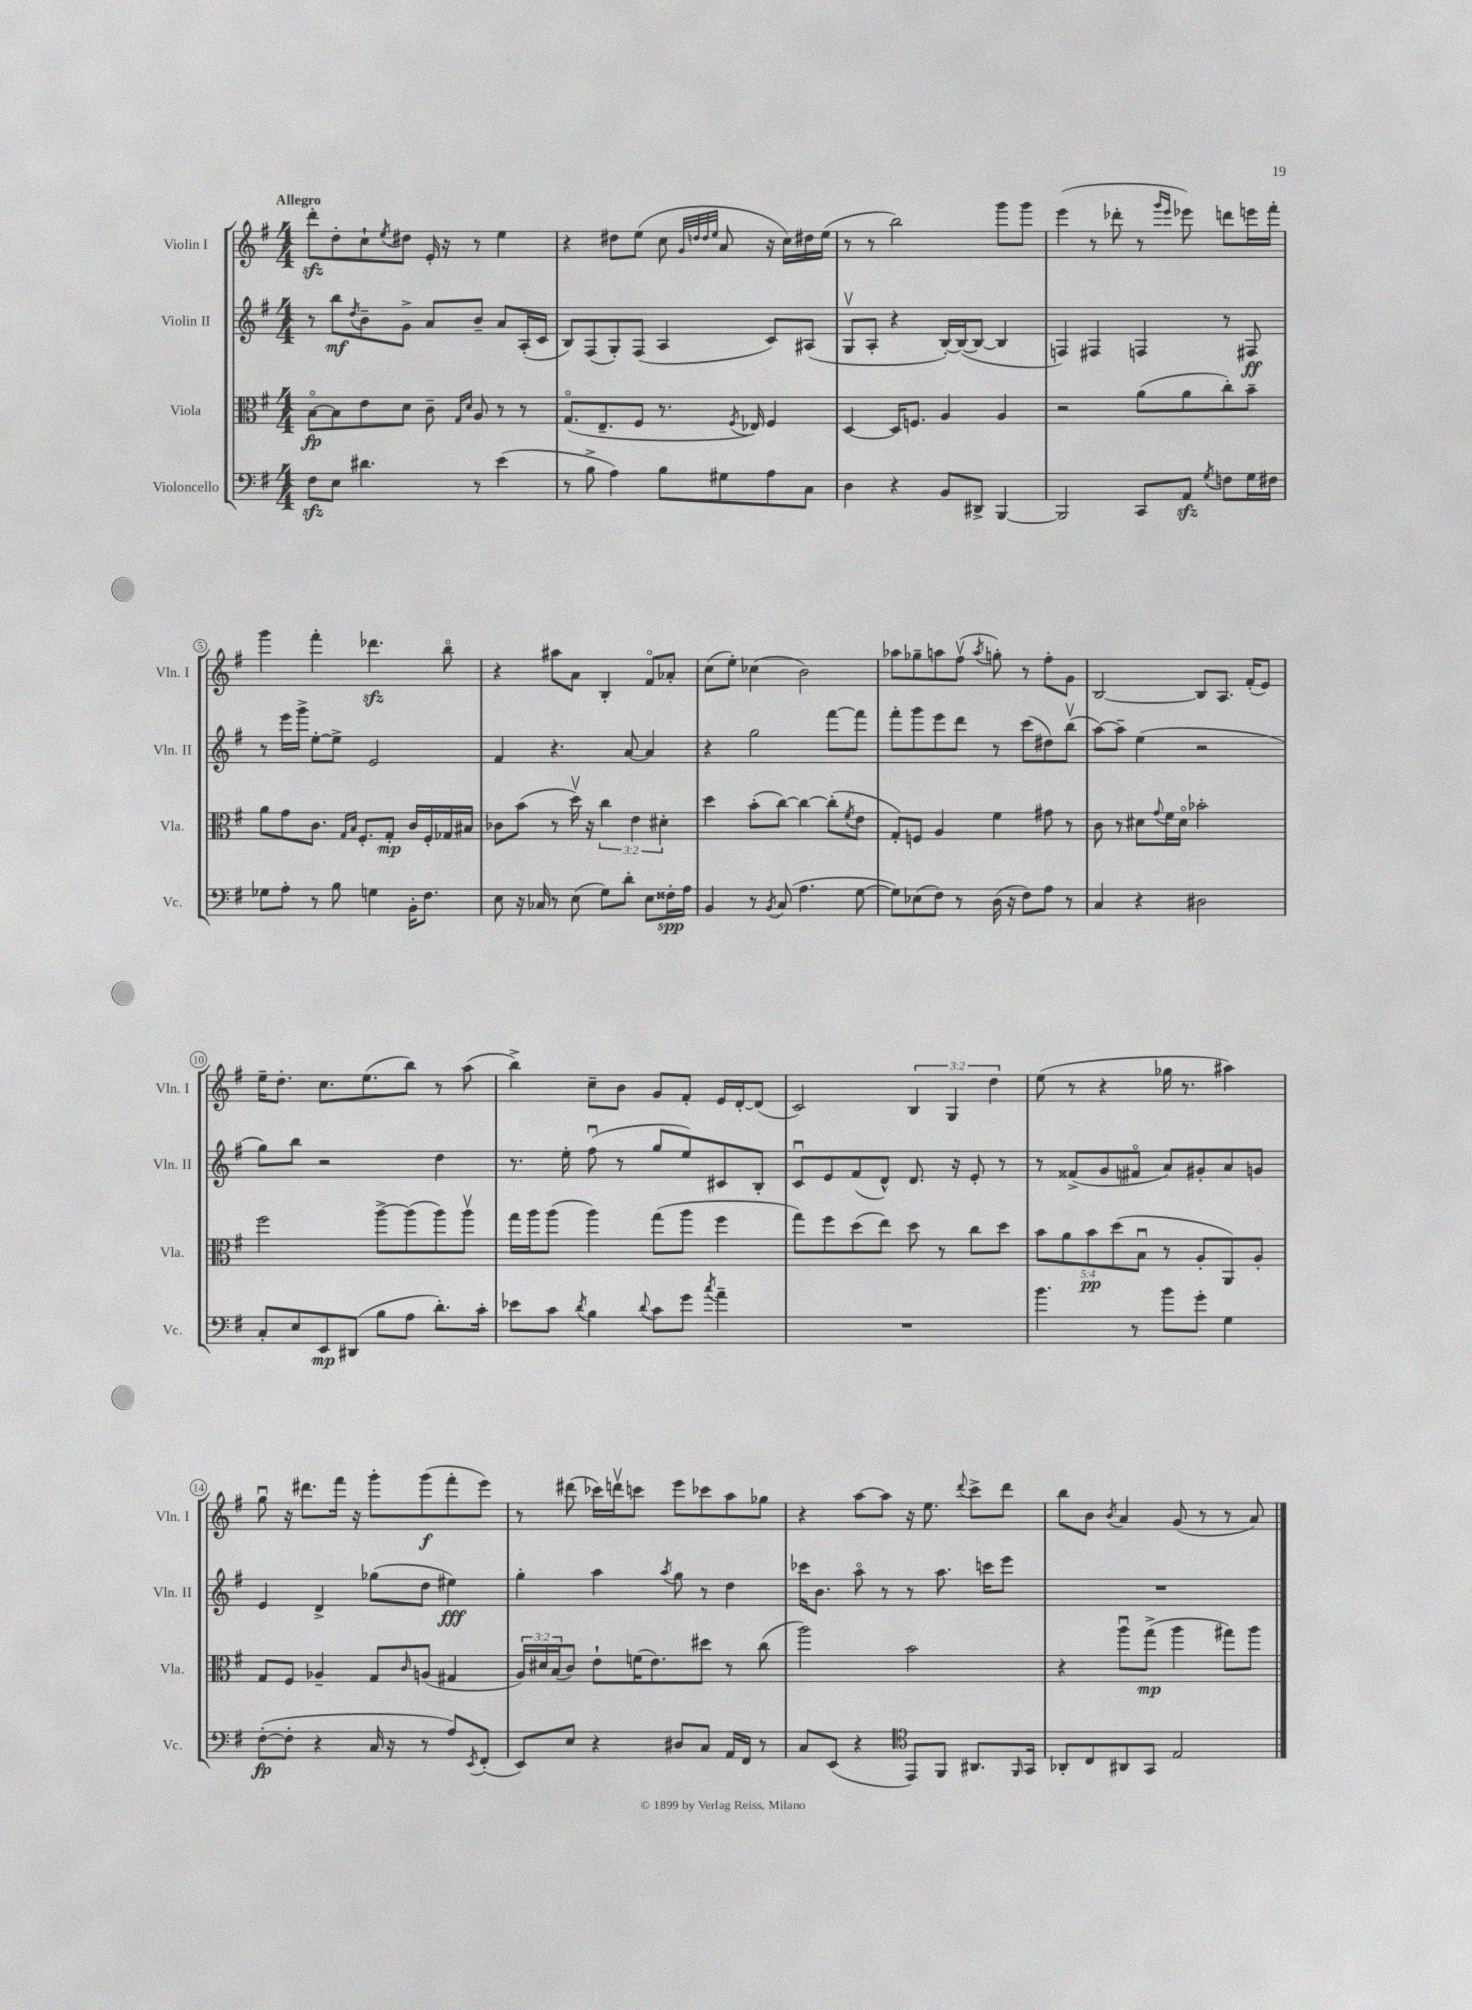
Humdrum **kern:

**kern	**kern	**kern	**kern
*staff4	*staff3	*staff2	*staff1
*clefF4	*clefC3	*clefG2	*clefG2
*k[f#]	*k[f#]	*k[f#]	*k[f#]
*M4/4	*M4/4	*M4/4	*M4/4
8F#\L	[8Bo\L	8r	8ddd'\L
8E\J	8B\]	8bb\L	8dd'\
.	.	8qdd/	.
4.d#\	8e\	8b~\	8cc`\
.	.	.	8qee/
.	8d\J	8g^\J	8dd#\J
.	8c~\	8a/L	16e'/
.	.	.	16r
.	16qqG/LL	.	.
.	16qqd/JJ	.	.
8r	8A/	8b~/J	8r
(4e\	8r	8a/L	4ee\
.	8r	(16A'/L	.
.	.	16c/JJ	.
=	=	=	=
8r	(8.Go/L	8B/L)	4r
8B^\	.	(8F#/	.
.	8.E~/	.	.
4A\)	.	8G'/)	8dd#\L
.	8F#/J	(8F#/J	(8ee\J
8B\L	8.r	4A/	8cc\
.	.	.	32qqg/LLL
.	.	.	32qqdd/
.	.	.	32qqdd/
.	.	.	32qqee/JJJ
8G#\	.	.	8a/
.	8qF#/	.	.
.	16E-/)	.	.
8A\	4F#/	8c/L)	16r
.	.	.	16cc\LL)
8C\J	.	(8A#/J	16dd#\
.	.	.	(16ee\JJ
=	=	=	=
4D\	[4D/	8Gv/L	8r
.	.	8A'/J	8r
4r	16D/]LK	4r	2bb\)
.	8.F/J	.	.
8BB/L	4A/	[16B'/LL)	.
.	.	(16B/_J	.
8DD#^/J	.	8B/_J	.
[4BBB/	4A/	4B/]	8ggg\L
.	.	.	8ggg\J
=	=	=	=
2BBB/]	2r	4F/)	(4eee\
.	.	4F#/	8r
.	.	.	8ddd-'\
8CC/L	(8a\L	4F/	8r
.	.	.	16qqggg/LL
.	.	.	16qqeee/JJ
8AA/J	8a\	.	8eee-\)
8qG/	.	.	.
8F\L	8cc'\)	8r	8ddd\L
16G\L	8b~\J	8F#/	16eee\L
16F#\JJ	.	.	16fff#'\JJ
=	=	=	=
8G-\L	8a\L	8r	4ggg\
8A'\J	8g\	16eee\LL	.
.	.	16ggg^\JJ	.
8r	8.c\J	[8ee'\L	4fff#'\
8B\	.	8ee^\]J	.
.	16qqG/LL	.	.
.	16qqB/JJ	.	.
.	8.F#'/L	.	.
4G\	.	2e/	4.ddd-\
.	8G'/J	.	.
16BB'\LK	16c/LL	.	.
8.F#\J	16F#'/	.	.
.	16G-/	.	8bbo\
.	16B#/JJ	.	.
=	=	=	=
8E\	8c-\L	4f#/	4r
16r	(8b\J	.	.
16C-/	.	.	.
8r	8r	4.r	8aa#\L
(8E\	16ddv\)	.	8a\J
.	16r	.	.
8G\L)	6cc\	.	4B'/
8d'\J	.	[8a/	.
.	6e\	.	.
8E\L	.	4a/]	8f#o/L
.	6d#'\	.	.
16F##'\L	.	.	8a-'/J
16A\JJ	.	.	.
=	=	=	=
4BB/	4dd\	4r	(8cc\L
.	.	.	8ee'\J)
8r	(8b'\L	2gg\	(4cc-\
8qBB/	.	.	.
(8C/	[8cc\J)	.	.
4.A\	4cc\_	.	2b\)
.	(8cc'\]L	[8fff#\L	.
.	8qf#/	.	.
[8G\	8e\J	8fff#\]J	.
=	=	=	=
8G\]L)	8G'/L)	8fff#'\L	8aa-\L
(8E-\	8F/J	8ggg\	8gg-~\
8F#\J)	4A/	8eee\	8aa\
8r	.	8ddd\J	(8ff#v\J
.	.	.	8qaa/
(16D\	4f#\	8r	8gg'\)
16r	.	.	.
8F#\L)	.	(8ccc\L	8r
8A\J	8g#\	8dd#\)	8ff#'\L
8r	8r	(8bbv\J	8g\J
=	=	=	=
4C/	8c\	[8aa\L)	[2B/
.	8r	8aa~\]J	.
4r	8d#\L	(4ee\	.
.	8qqg/	.	.
.	16f#\L	.	.
.	16d#o\JJ	.	.
2D#\	2b-'\	2r	8B/]L
.	.	.	8.A/J
.	.	.	(16f#'/LK
.	.	.	8e/J)
=	=	=	=
8C'/L	2ff#\	8gg\L)	16ee~\LK
.	.	.	8.dd'\J
8E/	.	8bb\J	.
8EE/	.	2r	8.cc\L
(8DD#/J	.	.	.
.	.	.	(8.ee\
8B\L	[8aa^\L	.	.
8A\J	(8aa\]	.	8bb\J)
8.d'\L)	8aa\)	4dd\	8r
.	8aav\J	.	(8aa\
16c'\Jk	.	.	.
=	=	=	=
8e-\L	16gg\LL	8.r	4bb^\)
.	16aa\J	.	.
8c\J	(8aa\J	.	.
.	.	16ee'\	.
8qd/	.	.	.
4B\	4aa\)	(8ff#u\	8cc~\L
.	.	8r	8b\J
8qqd/	.	.	.
8c\L	(8gg\L	8gg/L	8g/L
8g\J	8aa\J	8ee/)	8f#'/J
8qcc/	.	.	.
4a~\	4ff#\	8c#/	16e/LL
.	.	.	[16d'/J
.	.	8B'/J	(8d/]J
=	=	=	=
1r	8gg\L)	8cu/L	2c/)
.	8ff#\	8e/	.
.	(8dd\	(8f#/	.
.	8ee\J)	8d^^/J)	.
.	8dd\	8.d/	6B/
.	8r	.	.
.	.	.	6G/
.	.	16r	.
.	8cc\L	8e'/	.
.	.	.	6dd\
.	8dd\J	8r	.
=	=	=	=
4.b\	10b\L	8r	(8ee\
.	10a\	.	.
.	.	(8f##^/L	8r
.	10b\	.	.
.	.	8g/	4r
.	(10dd\	.	.
8r	.	8f#o/J	.
.	10Bu\J	.	.
8b\L	8r	8a/L)	16gg-\
.	.	.	8.r
8g'\J	8A'/L	8g#'/	.
4G\	8AA/)	8a/	4aa#\)
.	8A'/J	8g/J	.
=	=	=	=
([8F#'\L	8G/L	4e/	8ggu\
8F#'\]J	8F#/J	.	16r
.	.	.	8.ddd#\L
4r	4A-~/	4d^/	.
.	.	.	16fff#\Jk
.	.	.	16r
16C/	8G/L	(8gg-\L	8ggg'\L
16r	.	.	.
.	16qqc/	.	.
8r	(8A/J	8dd\J	(8ggg\
8A/L)	4G#/	4ee#\)	8fff#'\
8qEE/	.	.	.
(8FF#'/J	.	.	8eee\J)
=	=	=	=
8EE/L)	24A/LL)	4gg'\	8r
.	24d#/	.	.
.	(24B/J	.	.
8E/J	8c/J)	.	(8ddd#\
4r	8e`\L	4aa\	16ccc-\LL)
.	.	.	16dddv\J
.	(16f\K	.	8ccc\J
.	8.e\)	.	.
.	.	8qaa/	.
8D#/L	.	8gg\	8eee\L
8C/J	8dd#\J	8r	8ccc-\
16AA/LL	8r	4dd\	8aa\
16FF#/JJ	.	.	.
8r	(8cc\	.	8gg-\J
=	=	=	=
8C/L	2aa\)	16ccc-\LK	4r
.	.	8.b\J	.
(8EE/J	.	.	.
4r	.	8aao\	[8aa\L
.	.	8r	8aa\]J
*clefC4	*	*	*
8EE/L)	2b\	8r	16r
.	.	.	8.ee\
8FF#/J	.	8.aa\	.
.	.	.	8qqddd/
8.AA#/L	.	.	8ccc^\L
.	.	16ccc\LK	.
.	.	8eee\J	8ddd\J
16qqFF#/	.	.	.
16GG/Jk	.	.	.
=	=	=	=
8AA-'/L	4r	1r	8bb\L
8C/	.	.	8b\J
.	.	.	8qb/
8AA#/	8aau\L	.	4a/
8GG/J	(8gg^\J	.	.
2E/	4aa\	.	(8g/
.	.	.	8r
.	8gg#\L)	.	8r
.	8aa\J	.	8a/)
==	==	==	==
*-	*-	*-	*-
